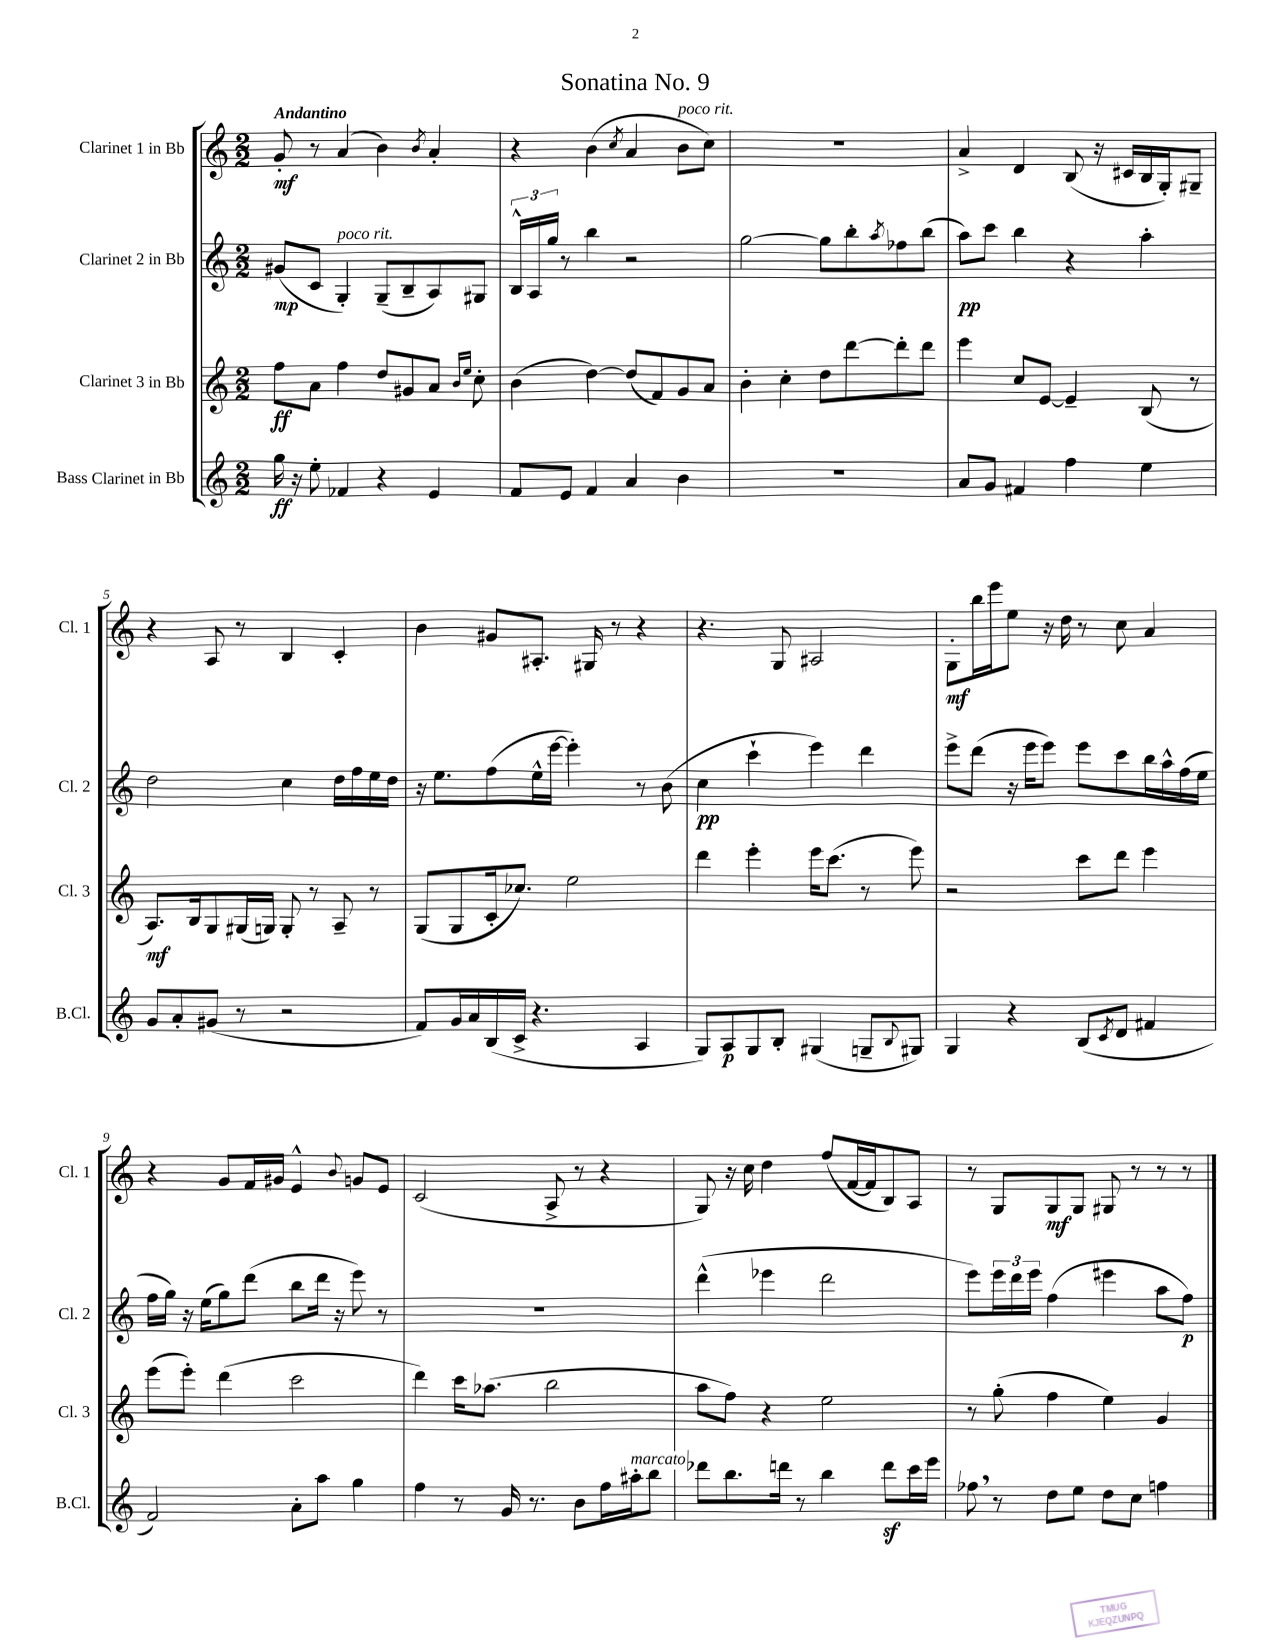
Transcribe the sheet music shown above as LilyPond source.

\header { title = "Sonatina No. 9" }
<<
\new StaffGroup <<
\new Staff = "s0" \with { instrumentName = "Clarinet 1 in Bb" shortInstrumentName = "Cl. 1" } {
    \clef treble \key c \major \numericTimeSignature \time 2/2 \tempo "Andantino"
    g'8-.\mf r8 a'4( b'4) \acciaccatura { b'8 } a'4-. |
    r4 b'4( \acciaccatura { c''8 } a'4 b'8^\markup { \italic "poco rit." } c''8) |
    R1 |
    a'4-> d'4 b8( r16 cis'16 b16 g16-.) gis8-- |
    r4 a8 r8 b4 c'4-. |
    b'4 gis'8 ais8.-. gis16 r8 r4 |
    r4. g8 ais2 |
    g8-.\mf b''16 e'''16 e''8 r16 d''16 r8 c''8 a'4 |
    r4 g'8 f'16 gis'16 e'4-^ \appoggiatura { b'8 } g'8 e'8 |
    c'2( a8-> r8 r4 |
    g8) r16 c''16 d''4 f''8( f'16~ f'16 b8) a8 |
    r8 g8 g8\mf g8 gis8 r8 r8 r8 \bar "|." |
}
\new Staff = "s1" \with { instrumentName = "Clarinet 2 in Bb" shortInstrumentName = "Cl. 2" } {
    \clef treble \key c \major \numericTimeSignature \time 2/2
    gis'8\mp( c'8 g4-.^\markup { \italic "poco rit." }) g8--( b8-- a8) gis8 |
    \tuplet 3/2 { b16-^ a16 g''16 } r8 b''4 r2 |
    g''2~ g''8 b''8-. \acciaccatura { a''8 } fes''8 b''8( |
    a''8\pp) c'''8 b''4 r4 a''4-. |
    d''2 c''4 d''16 f''16 e''16 d''16 |
    r16 e''8. f''8( e''16-^ e'''16~ e'''4-.) r8 b'8( |
    c''4\pp c'''4-! e'''4) d'''4 |
    e'''8-> d'''8( r16 e'''16 e'''8) e'''8 c'''8 b''16 a''16-^ f''16( e''16 |
    f''16 g''16) r16 e''16( g''8) d'''8( b''8 d'''16 r16 e'''8) r8 |
    R1 |
    d'''4-^( ees'''4 d'''2 |
    e'''8) \tuplet 3/2 { e'''16 d'''16 e'''16 } f''4( eis'''4 a''8 f''8\p) \bar "|." |
}
\new Staff = "s2" \with { instrumentName = "Clarinet 3 in Bb" shortInstrumentName = "Cl. 3" } {
    \clef treble \key c \major \numericTimeSignature \time 2/2
    f''8\ff a'8 f''4 d''8 gis'8 a'8 \grace { b'16 e''16 } c''8-. |
    b'4( d''4~) d''8( f'8) g'8 a'8 |
    b'4-. c''4-. d''8 d'''8~ d'''8-. d'''8 |
    e'''4 c''8 e'8~ e'4-- b8( r8 |
    a8.\mf) b16 g8 gis16( g16) g8-. r8 a8-- r8 |
    g8( g8 c'16-. ces''8.) e''2 |
    d'''4 e'''4-. e'''16 c'''8.( r8 e'''8) |
    r2 c'''8 d'''8 e'''4 |
    e'''8( e'''8-.) d'''4( c'''2 |
    d'''4) c'''16 aes''8.( b''2 |
    a''8 f''8) r4 e''2 |
    r8 g''8-.( f''4 e''4) g'4 \bar "|." |
}
\new Staff = "s3" \with { instrumentName = "Bass Clarinet in Bb" shortInstrumentName = "B.Cl." } {
    \clef treble \key c \major \numericTimeSignature \time 2/2
    g''16\ff r16 e''8-. fes'4 r4 e'4 |
    f'8 e'8 f'4 a'4 b'4 |
    R1 |
    a'8 g'8 fis'4 f''4 e''4 |
    g'8 a'8-. gis'8( r8 r2 |
    f'8) g'16 a'16 b16( c'16-> r4. a4 |
    g8) a8\p g8 b8-. gis4( g8-- \appoggiatura { b8 } gis8) |
    g4 r4 b8( \acciaccatura { c'8 } d'8 fis'4 |
    f'2) a'8-. a''8 g''4 |
    f''4 r8 g'16 r8. b'8 f''16 ais''16-.^\markup { \italic "marcato" } b''8 |
    des'''8 b''8. d'''16 r8 b''4 d'''8\sf c'''16 e'''16 |
    fes''8 \breathe r8 d''8 e''8 d''8 c''8 f''4 \bar "|." |
}
>>
>>
